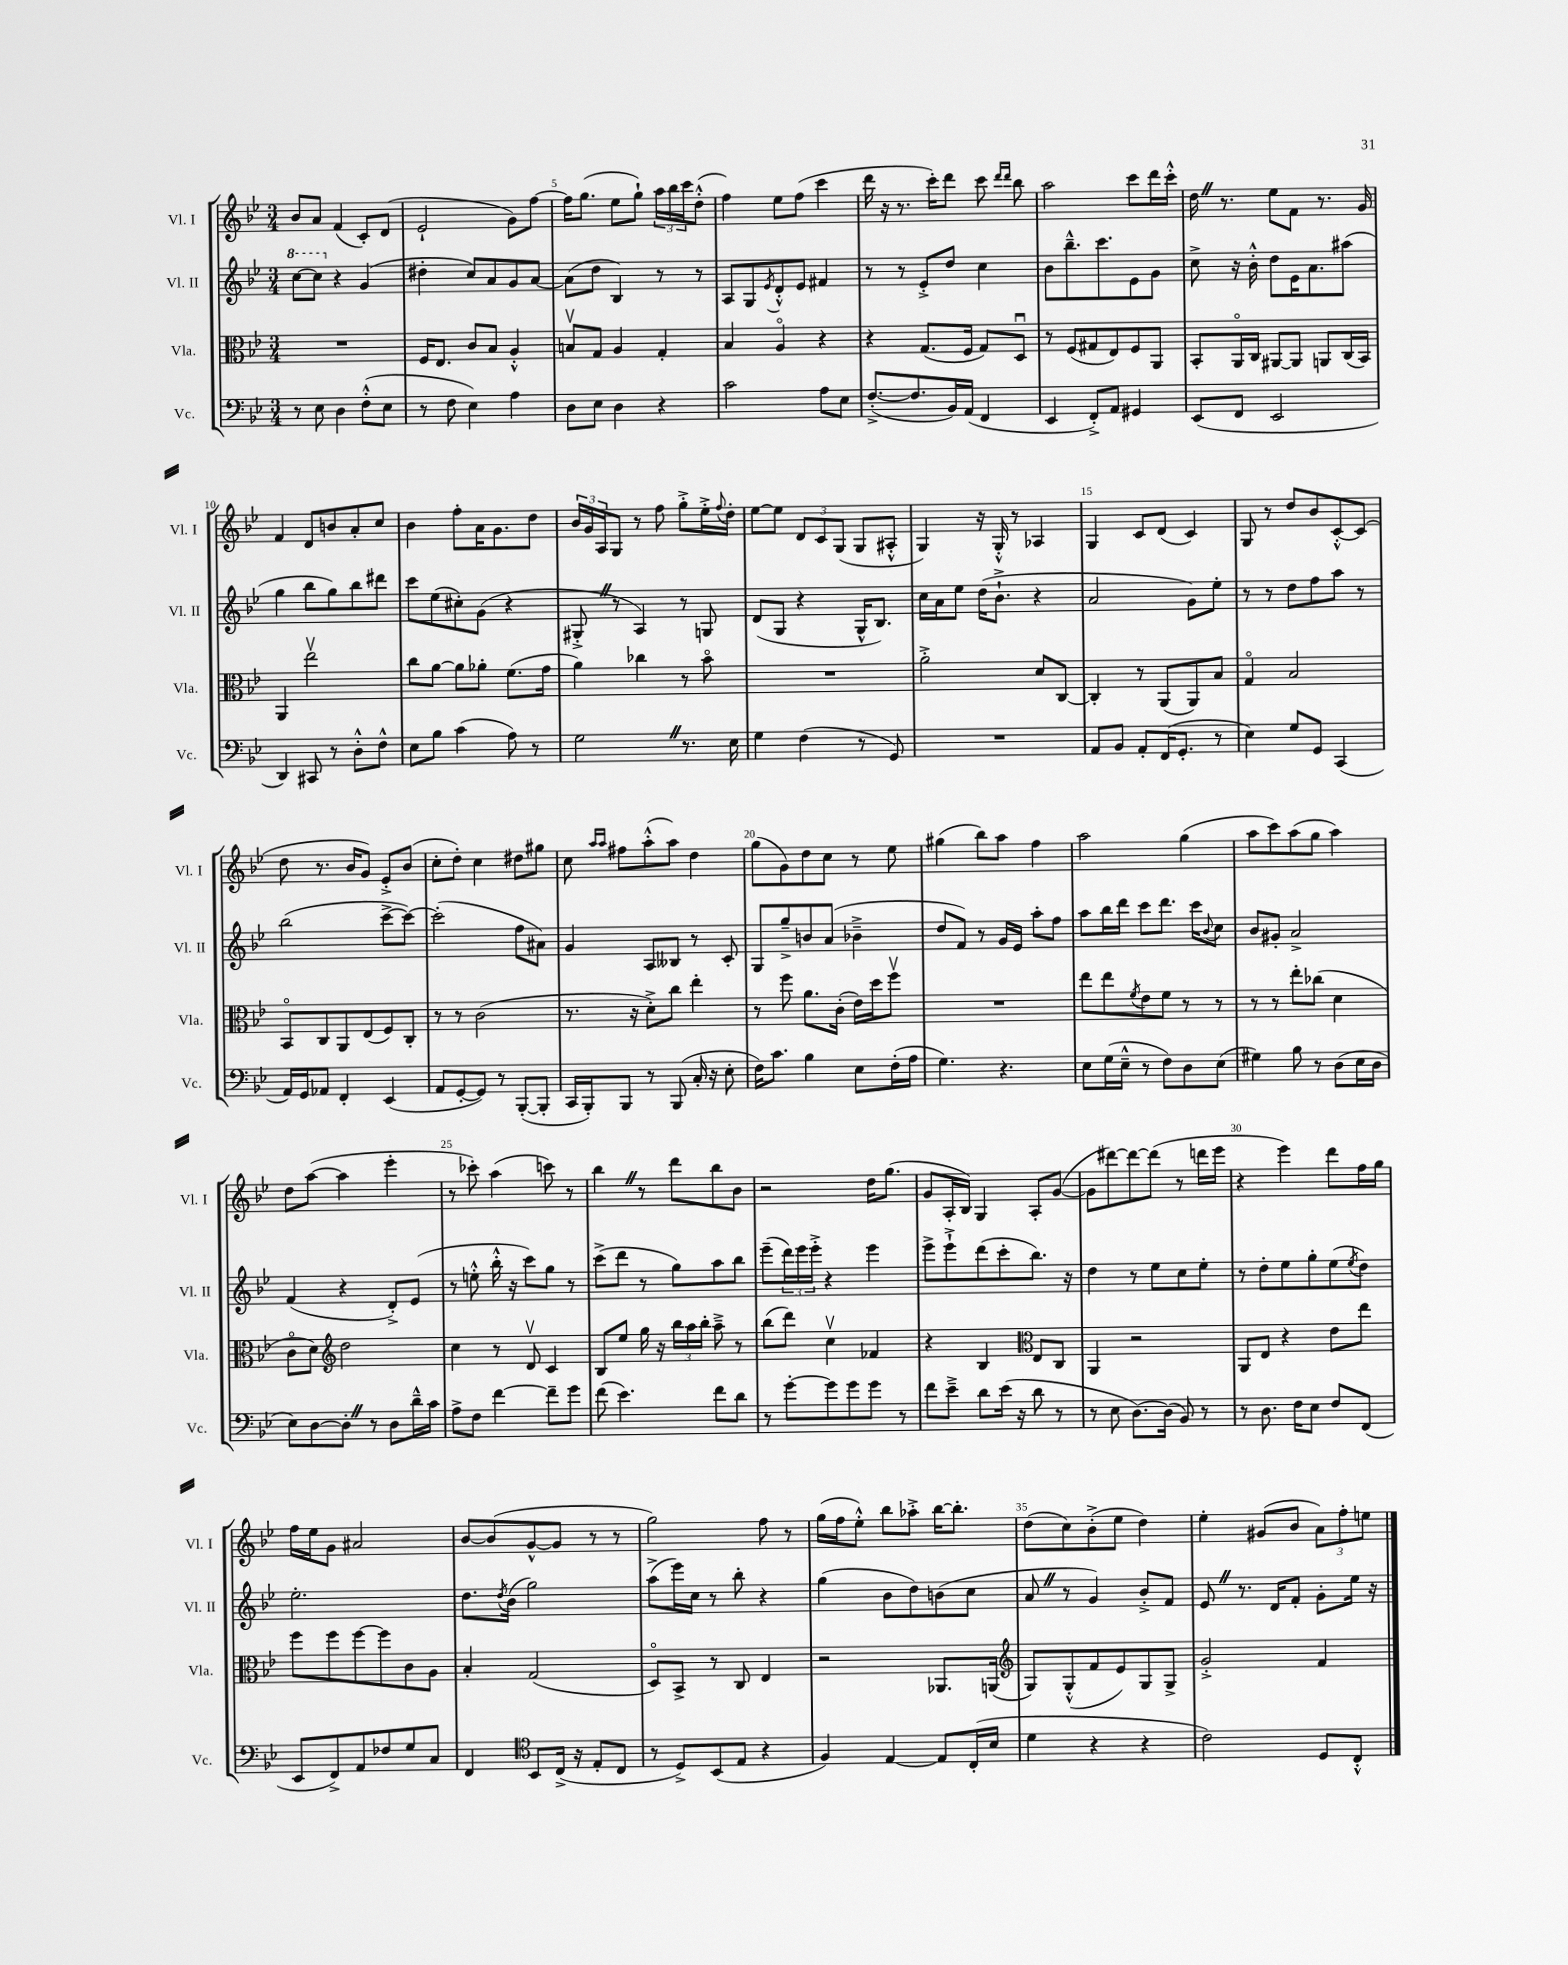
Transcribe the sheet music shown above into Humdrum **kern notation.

**kern	**kern	**kern	**kern
*part4	*part3	*part2	*part1
*staff4	*staff3	*staff2	*staff1
*I"Vc.	*I"Vla.	*I"Vl. II	*I"Vl. I
*I'Vc.	*I'Vla.	*I'Vl. II	*I'Vl. I
*clefF4	*clefC3	*clefG2	*clefG2
*k[b-e-]	*k[b-e-]	*k[b-e-]	*k[b-e-]
*M3/4	*M3/4	*M3/4	*M3/4
*	*	*8va	*
=3	=3	=3	=3
8r	2.r	[8ccc\L	8b-/L
8E-\	.	8ccc\J]	8a/J
*	*	*X8va	*
4D\	.	4r	(4f/
(8F'^^\L	.	(4g/	8c'/L)
8E-\J	.	.	(8d/J
=4	=4	=4	=4
8r	16F/KL	4dd#X'\	2e-`/
.	8.E-/J	.	.
8F\	.	.	.
4E-\)	8c/L	8cc/L)	.
.	8B-/J	8a/	.
4A\	4A'^^/	8g/	8g\L)
.	.	[8a/J	[8ff\J
=5	=5	=5	=5
8D\L	8Bnv/L	(8a\L]	16ff\KL]
.	.	.	(8.gg\J
8E-\J	8G/J	8dd\J	.
4D\	4A/	4B-/)	8ee-\L
.	.	.	8gg`\J)
4r	4G'/	8r	24aa\LL
.	.	.	24bb-\
.	.	.	24ccc\J
.	.	8r	(8dd'^^\J
=6	=6	=6	=6
2c\	4B-/	8A/L	4ff\)
.	.	8G/	.
.	.	8qe-/	.
.	4A/	8d'^^/	8ee-\L
.	.	8e-/J	(8ff\J
8A\L	4r	4f#X/	4ccc\
8E-\J	.	.	.
=7	=7	=7	=7
([8.F'^/L	4r	8r	16ddd\
.	.	.	16r
.	.	8r	8.r
8.F/]	.	.	.
.	(8.G/L	8e-'^/L	.
.	.	.	16ccc'\KL)
16BB-/L)	.	8dd/J	8ddd\J
(16AA/JJ	16F/Jk	.	.
4FF/	8G/L)	4cc\	8ccc\
.	.	.	16qqddd/LL
.	.	.	16qqddd/JJ
.	8Du/J	.	8bb-\
=8	=8	=8	=8
4EE-/	8r	8b-\L	2aa\
.	(8F/L	8.bb-~^^\	.
8FF'^/L)	8G#X/	.	.
.	.	8.ccc\	.
8AA/J	8E-/)	.	.
4GG#X/	8F/	8e-\	8ccc\L
.	8AA/J	8g\J	16ddd\L
.	.	.	16ccc'^^\JJ
=9	=9	=9	=9
(8EE-/L	8BB-'/L	8cc^\	16ddZ\
.	.	.	8.r
8FF/J	16AA/L	16r	.
.	16C/JJ	16b-'^^\	.
2EE-/	[8AA#X/L	8dd\L	8ee-\L
.	8AA#/J]	16e-\K	8f\J
.	.	8.a\	.
.	8AAn/L	.	8.r
.	(16C/L	(8aa#X\J	.
.	16BB-/JJ)	.	16g/
!!LO:LB:g=z
=10	=10	=10	=10
4DD/)	4AA/	4gg\	4f/
8CC#X/	2ee-v\	8bb-\L	8d/L
8r	.	8gg\)	8bn/
8D'^^\L	.	8bb-\	8a'/
8F^^\J	.	8ddd#X\J	8cc/J
=11	=11	=11	=11
8E-\L	8cc\L	8ccc\L	4b-\
8B-\J	[8a\J	(8ee-\	.
(4c\	8a\L]	8cc#X'\)	8ff'\L
.	8a-X'\J	(8g\J	16a\K
.	.	.	8.g\
8A\)	(8.f\L	4r	.
8r	.	.	8dd\J
.	16g\Jk	.	.
=12	=12	=12	=12
2GZ\	4a\)	8G#X'^Z/	24b-/LL
.	.	.	24g/
.	.	.	24A/J
.	.	8r	8G/J
.	4cc-X\	4A/)	8r
.	.	.	8ff\
8.r	8r	8r	8gg'^\L
.	8b-\	8Gn/	16ee-'^\L
.	.	.	8qqff/
16E-\	.	.	16dd'\JJ
=13	=13	=13	=13
4G\	2.r	(8d/L	[8ee-\L
.	.	8G/J	8ee-\J]
(4F\	.	4r	12d/L
.	.	.	12c/
.	.	.	(12G/J
8r	.	16G^^/KL	8G/L
.	.	8.B-/J)	.
8GG/)	.	.	8A#X'^^/J
=14	=14	=14	=14
2.r	2a'^\	16cc\LL	4G/)
.	.	16a\J	.
.	.	8ee-\J	.
.	.	(16dd\KL	16r
.	.	8.b-`^\J	16G'^^/
.	.	.	8r
.	8d/L	4r	4A-X/
.	[8C/J	.	.
=15	=15	=15	=15
8AA/L	4C'/]	2a/	4G/
8BB-/J	.	.	.
8AA'/L	8r	.	8c/L
(16FF/K	(8AA/L	.	(8d/J
8.GG'/J	.	.	.
.	8AA/)	8g\L)	4c/)
8r	8B-/J	8ee-'\J	.
=16	=16	=16	=16
4E-\)	4G/	8r	8G/
.	.	8r	8r
8G/L	2B-/	8dd\L	8dd/L
8GG/J	.	8ff\	8b-/
(4CC/	.	8aa\J	[8c'^^/
.	.	8r	(8c/J]
!!LO:LB:g=z
=17	=17	=17	=17
16AA/LL)	8BB-/L	(2bb-\	8dd\
16GG/J	.	.	.
8AA-X/J	8C/	.	8.r
4FF'/	8AA/	.	.
.	.	.	16b-/KL
.	(8E-/	.	8g/J)
(4EE-/	8F/)	[8ccc^\L	8e-'^/L
.	8C'/J	8ccc\J_)	(8b-/J
=18	=18	=18	=18
8AA/L	8r	(2ccc'\]	8cc'\L
[8GG'/	8r	.	8dd'\J)
8GG/J])	(2c\	.	4cc\
8r	.	.	.
([8BBB-'/L	.	8ff\L	8dd#X\L
8BBB-'/J]	.	8a#X\J)	8gg#X\J
=19	=19	=19	=19
16CC/LL	8.r	4g/	8cc\
16BBB-'/J)	.	.	.
.	.	.	16qqaa/LL
.	.	.	16qqaa/JJ
8BBB-/J	.	.	8ff#X\L
.	16r	.	.
8r	8d'^\L)	8A/L	(8aa'^^\
(8BBB-/	8cc\J	8B--X/J	8aa\J)
16C'/	4ee-'\	8r	4dd\
16r	.	.	.
8E-'\	.	8c'/	.
=20	=20	=20	=20
16F\KL)	8r	8G/L	(8gg\L
8.c\J	.	.	.
.	8ff\	8gg~^/	8g\)
4B-\	8.a\L	8bn/	8dd\
.	.	(8a/J	8cc\J
.	(16c'\Jk	.	.
8E-\L	16e-\LL)	4b-X~^\	8r
.	16dd\J	.	.
(16F'\L	8ffv\J	.	8ee-\
16A\JJ	.	.	.
=21	=21	=21	=21
4.G\)	2.r	8dd/L	(4gg#X\
.	.	8f/J)	.
.	.	8r	8bb-\L)
4.r	.	16g/LL	8aa\J
.	.	16e-/JJ	.
.	.	8aa'\L	4ff\
.	.	8ff\J	.
=22	=22	=22	=22
8E-\L	8ee-\L	8aa\L	2aa\
(16G\L	8ee-\	16bb-\L	.
16E-~^^\JJ	.	16ddd\JJ	.
.	8qf/	.	.
8r	8e-\	8ccc\L	.
8F\L)	8f\J	8.ddd\J	.
8D\	8r	.	(4gg\
.	.	16ccc\KL	.
.	.	8qqb-/	.
(8E-\J	8r	8cc\J	.
=23	=23	=23	=23
4G#X\)	8r	8b-/L	8aa\L
.	8r	8g#X'/J	8ccc\)
8B-\	8ee-'\L	2a^/	(8aa\
8r	(8cc-X\J	.	8gg\J
(8D\L	4d\	.	4aa\)
16E-\L	.	.	.
16D\JJ	.	.	.
!!LO:LB:g=z
=24	=24	=24	=24
8E-\L)	8c\L	(4f/	8dd\L
[8D\	8d\J)	.	([8aa\J
*	*clefG2	*	*
8D'Z\J]	2dd\	4r	4aa\]
8r	.	.	.
8D\L	.	8d'^/L)	4eee-'\
16d~^^\L	.	(8e-/J	.
16c\JJ	.	.	.
=25	=25	=25	=25
8A^\L	4cc\	8r	8r
8F\J	.	8een'^^\	8ccc-X'\)
[4f\	8r	16bb-'^^\	(4aa\
.	.	16r	.
.	8dv/	8ccc\L)	.
8f~\L]	4c/	8gg\J	8cccn\)
8g\J	.	8r	8r
=26	=26	=26	=26
(8f\	8B-/L	(8ccc^\L	4bb-Z\
4.e-\)	8ee-/J	8ddd\J	.
.	16gg\	8r	8r
.	16r	.	.
.	24bb-\LL	8gg\L)	8ddd\L
.	24aa\	.	.
.	24bb-'\JJ	.	.
8f\L	8aa~^\	8aa\	8bb-\
8d\J	8r	8bb-\J	8b-\J
=27	=27	=27	=27
8r	(8bb-\L	(8eee-~\L	2r
[8g'\L	8ddd\J)	24ddd\L)	.
.	.	24eee-\	.
.	.	24eee-'^\JJ	.
8g\]	4ccv\	4r	.
8g\	.	.	.
8g\J	4f-X/	4eee-\	16dd\KL
.	.	.	(8.gg\J
8r	.	.	.
=28	=28	=28	=28
8f\L	4r	8eee-^\L	8g/L
8e-~^\J	.	8eee-`^\	16A'/L
.	.	.	16B-/JJ)
8d\L	4B-/	(8ddd\	4G/
(16e-\Jk	.	8ccc'\	.
16r	.	.	.
*	*clefC3	*	*
8d\	8E-/L	8.bb-\J)	8A'/L
8r	8C/J	.	([8g/J
.	.	16r	.
=29	=29	=29	=29
8r	4AA/	4dd\	8g\L]
8E-\	.	.	[8ddd#X\)
[8.D\L)	2r	8r	8ddd#\_
.	.	8ee-\L	(8ddd#\J]
(16D\Jk]	.	.	.
8BB-/)	.	8cc\	8r
8r	.	8ee-'\J	16dddn\LL
.	.	.	16eee-\JJ
=30	=30	=30	=30
8r	8AA/L	8r	4r
8.D\	8E-/J	8dd'\L	.
.	4r	8ee-\	4eee-\)
16F\KL	.	.	.
8E-\J	.	8gg'\	.
8F/L	8e-\L	(8ee-\	8ddd\L
.	.	8qee-/	.
(8FF/J	8ee-\J	8dd\J)	16ff\L
.	.	.	16gg\JJ
!!LO:LB:g=z
=31	=31	=31	=31
8EE-/L	8ff\L	2.ee-'\	16ff\LL
.	.	.	16ee-\J
8FF^/)	8ff\	.	8g\J
8AA/	[8ff\	.	2a#X/
8F-X/	8ff\]	.	.
8G/	8c\	.	.
8C/J	8A\J	.	.
=32	=32	=32	=32
4FF/	4B-'/	8.dd\L	[8b-/L
.	.	.	(8b-/]
.	.	8qdd/	.
.	.	(16b-\Jk	.
*clefC4	*	*	*
8BB-/L	(2G/	2gg\)	[8g^^/
(16C^/Jk	.	.	8g/J]
16r	.	.	.
8E-'/L	.	.	8r
8C/J	.	.	8r
=33	=33	=33	=33
8r	8D/L)	(8aa^\L	2gg\)
8D^/L)	8BB-^/J	16eee-\L)	.
.	.	16cc\JJ	.
(8BB-/	8r	8r	.
8E-/J	8C/	8bb-'\	.
4r	4E-/	4r	8ff\
.	.	.	8r
=34	=34	=34	=34
4F/)	2r	(4gg\	(16gg\LL
.	.	.	16ff\J
.	.	.	8ee-'^^\J)
[4E-/	.	8b-\L	8bb-\L
.	.	8dd\)	8aa-X'^\J
8E-/L]	8.AA-X/L	(8bn\	[16bb-\KL
.	.	.	8.bb-'\J]
(16C'/L	.	8cc\J	.
16B-/JJ	(16AAn/Jk	.	.
=35	=35	=35	=35
*	*clefG2	*	*
4d\	8G/L)	8aZ/	(8dd\L
.	(8G'^^/	8r	8cc\)
4r	8f/	4g/)	(8b-'^\
.	8e-/)	.	8ee-\J
4r	8G/	8b-'^/L	4dd\)
.	8G^/J	8f/J	.
=36	=36	=36	=36
2c\)	2g'^/	8e-Z/	4ee-'\
.	.	8.r	.
.	.	.	(8g#X/L
.	.	16d/KL	.
.	.	8f'/J	8b-/J
8D/L	4f/	8g'\L	12a\L)
.	.	.	12ff'\
8C'^^/J	.	16ee-\Jk	.
.	.	.	12een\J
.	.	16r	.
==	==	==	==
*-	*-	*-	*-
